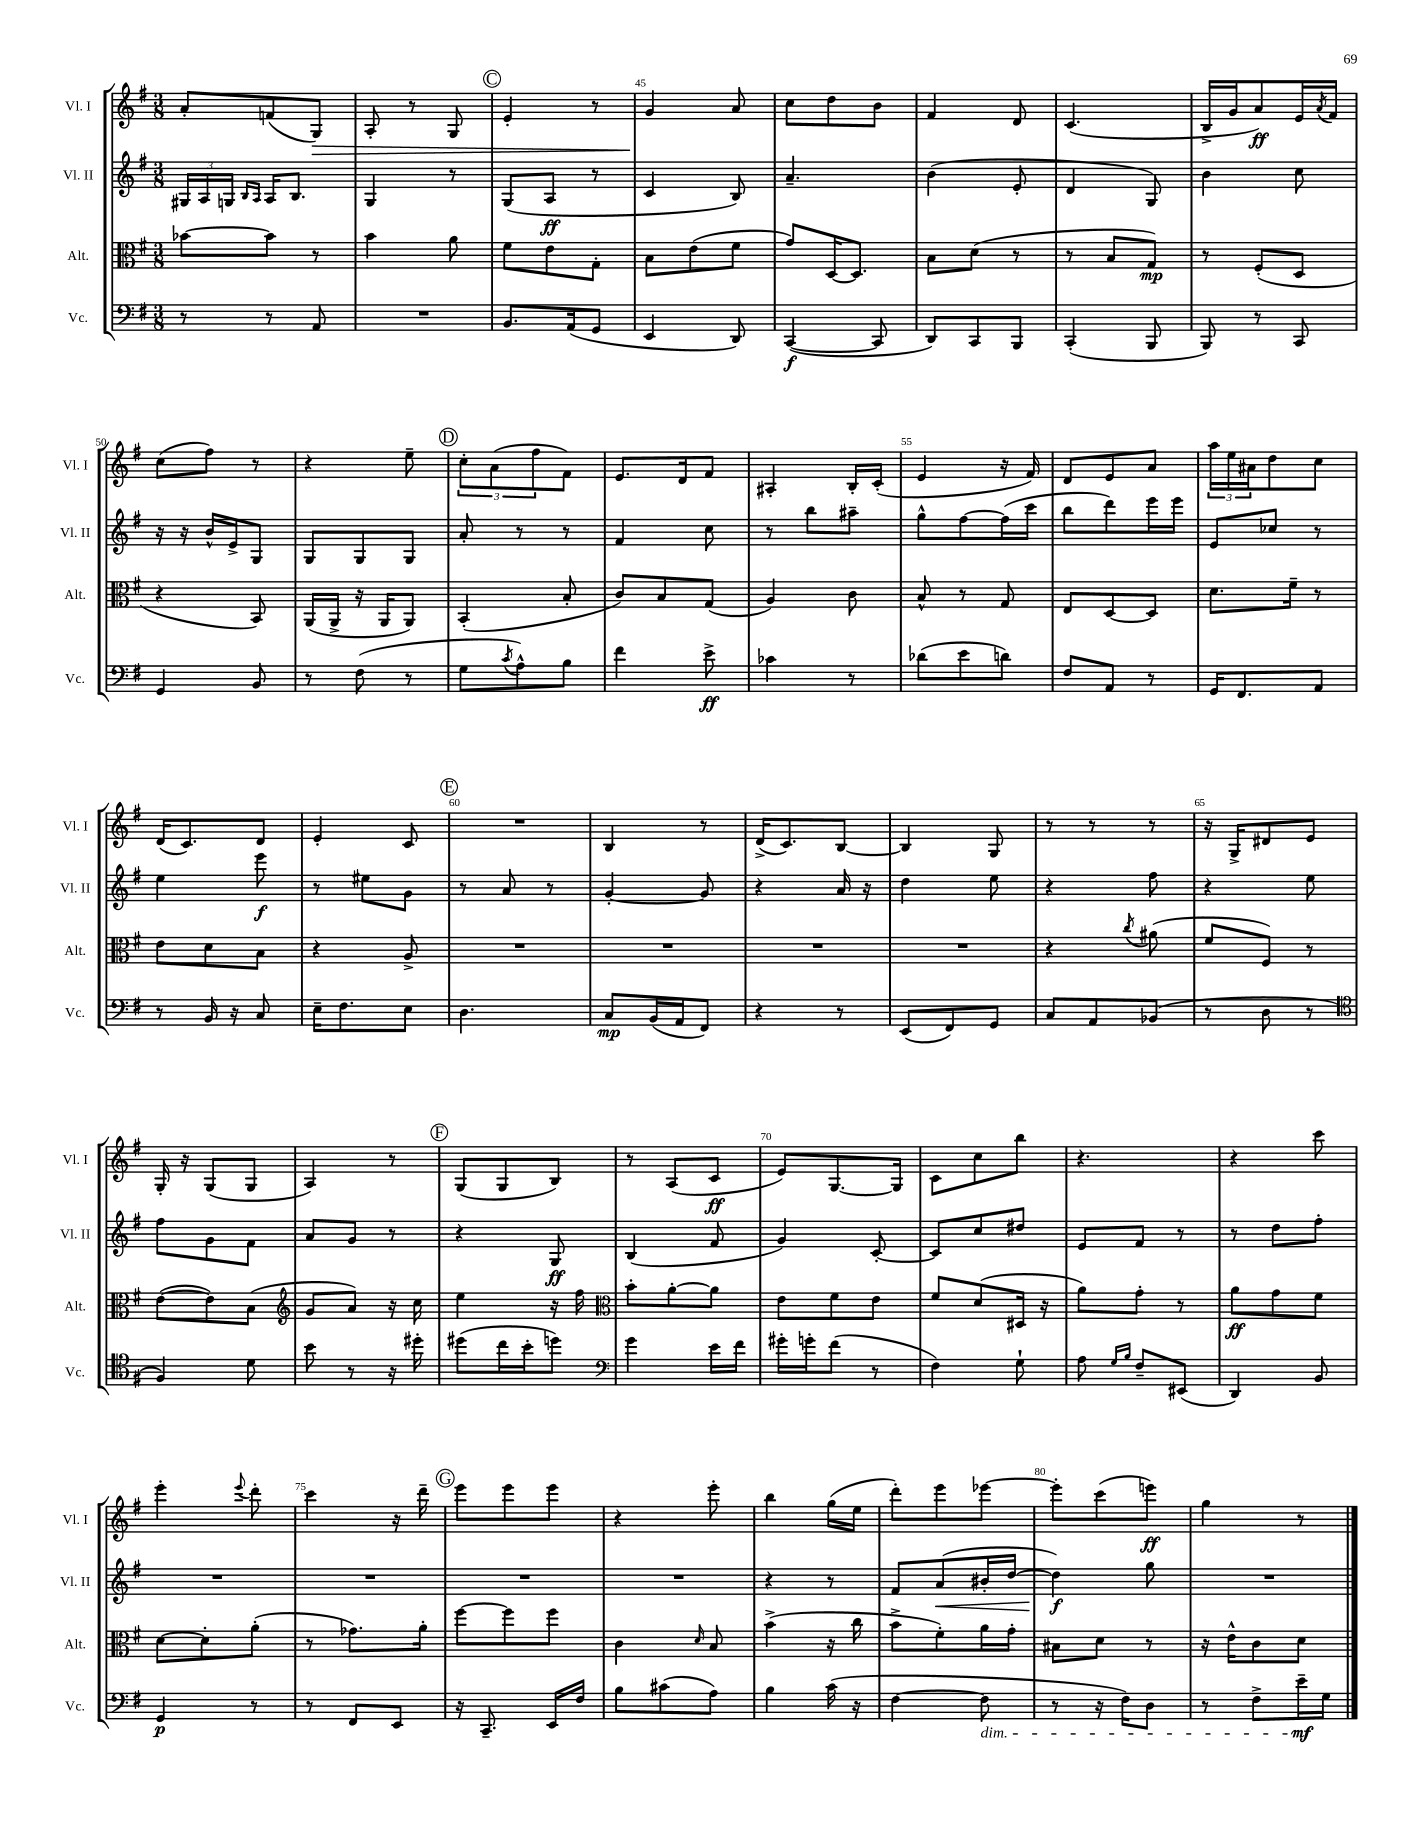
<<
\new StaffGroup <<
\new Staff = "s0" \with { instrumentName = "Vl. I" shortInstrumentName = "Vl. I" } {
    \clef treble \key g \major \numericTimeSignature \time 3/8
    a'8-. f'8( g8\>) |
    a8-. r8 g8 |
    \mark \markup { \circle "C" } e'4-. r8 |
    g'4\! a'8 |
    c''8 d''8 b'8 |
    fis'4 d'8 |
    c'4.( |
    b16-> g'16 a'8\ff) e'16 \acciaccatura { a'8 } fis'16 |
    c''8( fis''8) r8 |
    r4 e''8-- |
    \mark \markup { \circle "D" } \tuplet 3/2 { c''8-. a'8( fis''8 } fis'8) |
    e'8. d'16 fis'8 |
    ais4-. b16-. c'16-.( |
    e'4 r16 fis'16) |
    d'8 e'8 a'8 |
    \tuplet 3/2 { a''16 e''16 ais'16 } d''8 c''8 |
    d'16( c'8.) d'8 |
    e'4-. c'8 |
    \mark \markup { \circle "E" } R4. |
    b4 r8 |
    d'16->( c'8.) b8~ |
    b4 g8 |
    r8 r8 r8 |
    r16 g16-> dis'8 e'8 |
    g16-. r16 g8( g8 |
    a4) r8 |
    \mark \markup { \circle "F" } g8( g8 b8) |
    r8 a8( c'8\ff |
    e'8) g8.~ g16 |
    c'8 c''8 b''8 |
    r4. |
    r4 c'''8 |
    e'''4-. \appoggiatura { e'''8 } d'''8-. |
    c'''4 r16 d'''16-- |
    \mark \markup { \circle "G" } e'''8 e'''8 e'''8 |
    r4 e'''8-. |
    b''4 g''16( e''16 |
    d'''8-.) e'''8 ees'''8~ |
    ees'''8-. c'''8( e'''8\ff) |
    g''4 r8 \bar "|." |
}
\new Staff = "s1" \with { instrumentName = "Vl. II" shortInstrumentName = "Vl. II" } {
    \clef treble \key g \major \numericTimeSignature \time 3/8
    \tuplet 3/2 { gis16 a16 g16 } \grace { b16 a16 } a16 b8. |
    g4 r8 |
    \mark \markup { \circle "C" } g8( a8\ff r8 |
    c'4 b8) |
    a'4.-- |
    b'4( e'8-. |
    d'4 g8) |
    b'4 c''8 |
    r16 r16 b'16-^ e'16-> g8 |
    g8 g8 g8 |
    \mark \markup { \circle "D" } a'8-. r8 r8 |
    fis'4 c''8 |
    r8 b''8 ais''8-- |
    g''8-^ fis''8~ fis''16( c'''16 |
    b''8 d'''8) e'''16 e'''16 |
    e'8 ces''8 r8 |
    e''4 e'''8\f |
    r8 eis''8 g'8 |
    \mark \markup { \circle "E" } r8 a'8 r8 |
    g'4~-. g'8 |
    r4 a'16 r16 |
    d''4 e''8 |
    r4 fis''8 |
    r4 e''8 |
    fis''8 g'8 fis'8 |
    a'8 g'8 r8 |
    \mark \markup { \circle "F" } r4 g8\ff |
    b4( fis'8 |
    g'4) c'8~-. |
    c'8 c''8 dis''8 |
    e'8 fis'8 r8 |
    r8 d''8 fis''8-. |
    R4. |
    R4. |
    \mark \markup { \circle "G" } R4. |
    R4. |
    r4 r8 |
    fis'8 a'8\<( bis'16-. d''16~ |
    d''4\f\!) g''8 |
    R4. \bar "|." |
}
\new Staff = "s2" \with { instrumentName = "Alt." shortInstrumentName = "Alt." } {
    \clef alto \key g \major \numericTimeSignature \time 3/8
    bes'8~ bes'8 r8 |
    b'4 a'8 |
    \mark \markup { \circle "C" } fis'8 e'8 g8-. |
    b8 e'8( fis'8 |
    g'8) d16~ d8. |
    b8 d'8( r8 |
    r8 b8 g8\mp) |
    r8 fis8-.( d8 |
    r4 b,8) |
    a,16( a,16-> r16 a,16 a,8) |
    \mark \markup { \circle "D" } b,4-.( b8-. |
    c'8) b8 g8( |
    a4) c'8 |
    b8-^ r8 g8 |
    e8 d8~ d8 |
    d'8. fis'16-- r8 |
    e'8 d'8 b8 |
    r4 a8-> |
    \mark \markup { \circle "E" } R4. |
    R4. |
    R4. |
    R4. |
    r4 \acciaccatura { c''8 } ais'8( |
    fis'8 fis8) r8 |
    e'8~( e'8) b8( |
    \clef treble g'8 a'8) r16 c''16 |
    \mark \markup { \circle "F" } e''4 r16 fis''16 |
    \clef alto b'8-. a'8~-. a'8 |
    e'8 fis'8 e'8 |
    fis'8 d'8( dis16 r16 |
    a'8) g'8-. r8 |
    a'8\ff g'8 fis'8 |
    d'8~ d'8-. a'8-.( |
    r8 ges'8.) a'16-. |
    \mark \markup { \circle "G" } fis''8~ fis''8 fis''8 |
    c'4 \grace { d'16 } b8 |
    b'4->( r16 c''16 |
    b'8-> fis'8-.) a'16 g'16-. |
    bis8 d'8 r8 |
    r16 e'16-^ c'8 d'8 \bar "|." |
}
\new Staff = "s3" \with { instrumentName = "Vc." shortInstrumentName = "Vc." } {
    \clef bass \key g \major \numericTimeSignature \time 3/8
    r8 r8 a,8 |
    R4. |
    \mark \markup { \circle "C" } b,8. a,16( g,8 |
    e,4 d,8) |
    c,4~\f( c,8 |
    d,8) c,8 b,,8 |
    c,4-.( b,,8 |
    b,,8) r8 c,8 |
    g,4 b,8 |
    r8 fis8( r8 |
    \mark \markup { \circle "D" } g8 \acciaccatura { c'8 } a8-^) b8 |
    fis'4 e'8->\ff |
    ces'4 r8 |
    des'8( e'8 d'8) |
    fis8 a,8 r8 |
    g,16 fis,8. a,8 |
    r8 b,16 r16 c8 |
    e16-- fis8. e8 |
    \mark \markup { \circle "E" } d4. |
    c8\mp b,16( a,16 fis,8) |
    r4 r8 |
    e,8( fis,8) g,8 |
    c8 a,8 bes,8( |
    r8 d8 r8 |
    \clef tenor fis4) d'8 |
    b'8 r8 r16 dis''16-. |
    \mark \markup { \circle "F" } dis''8( c''16 b'16-. d''8) |
    \clef bass g'4 e'16 fis'16 |
    gis'16-. g'16-. fis'8( r8 |
    fis4) g8-! |
    a8 \grace { g16 b16 } fis8-- eis,8( |
    d,4) b,8 |
    g,4\p r8 |
    r8 fis,8 e,8 |
    \mark \markup { \circle "G" } r16 c,8.-- e,16 fis16 |
    b8 cis'8( a8) |
    b4 c'16( r16 |
    fis4~ fis8\dim |
    r8 r16 fis16) d8 |
    r8 fis8-> e'16--\mf\! g16 \bar "|." |
}
>>
>>
\layout { \context { \Score currentBarNumber = #42 \override BarNumber.break-visibility = ##(#f #t #t) barNumberVisibility = #(every-nth-bar-number-visible 5) } }
